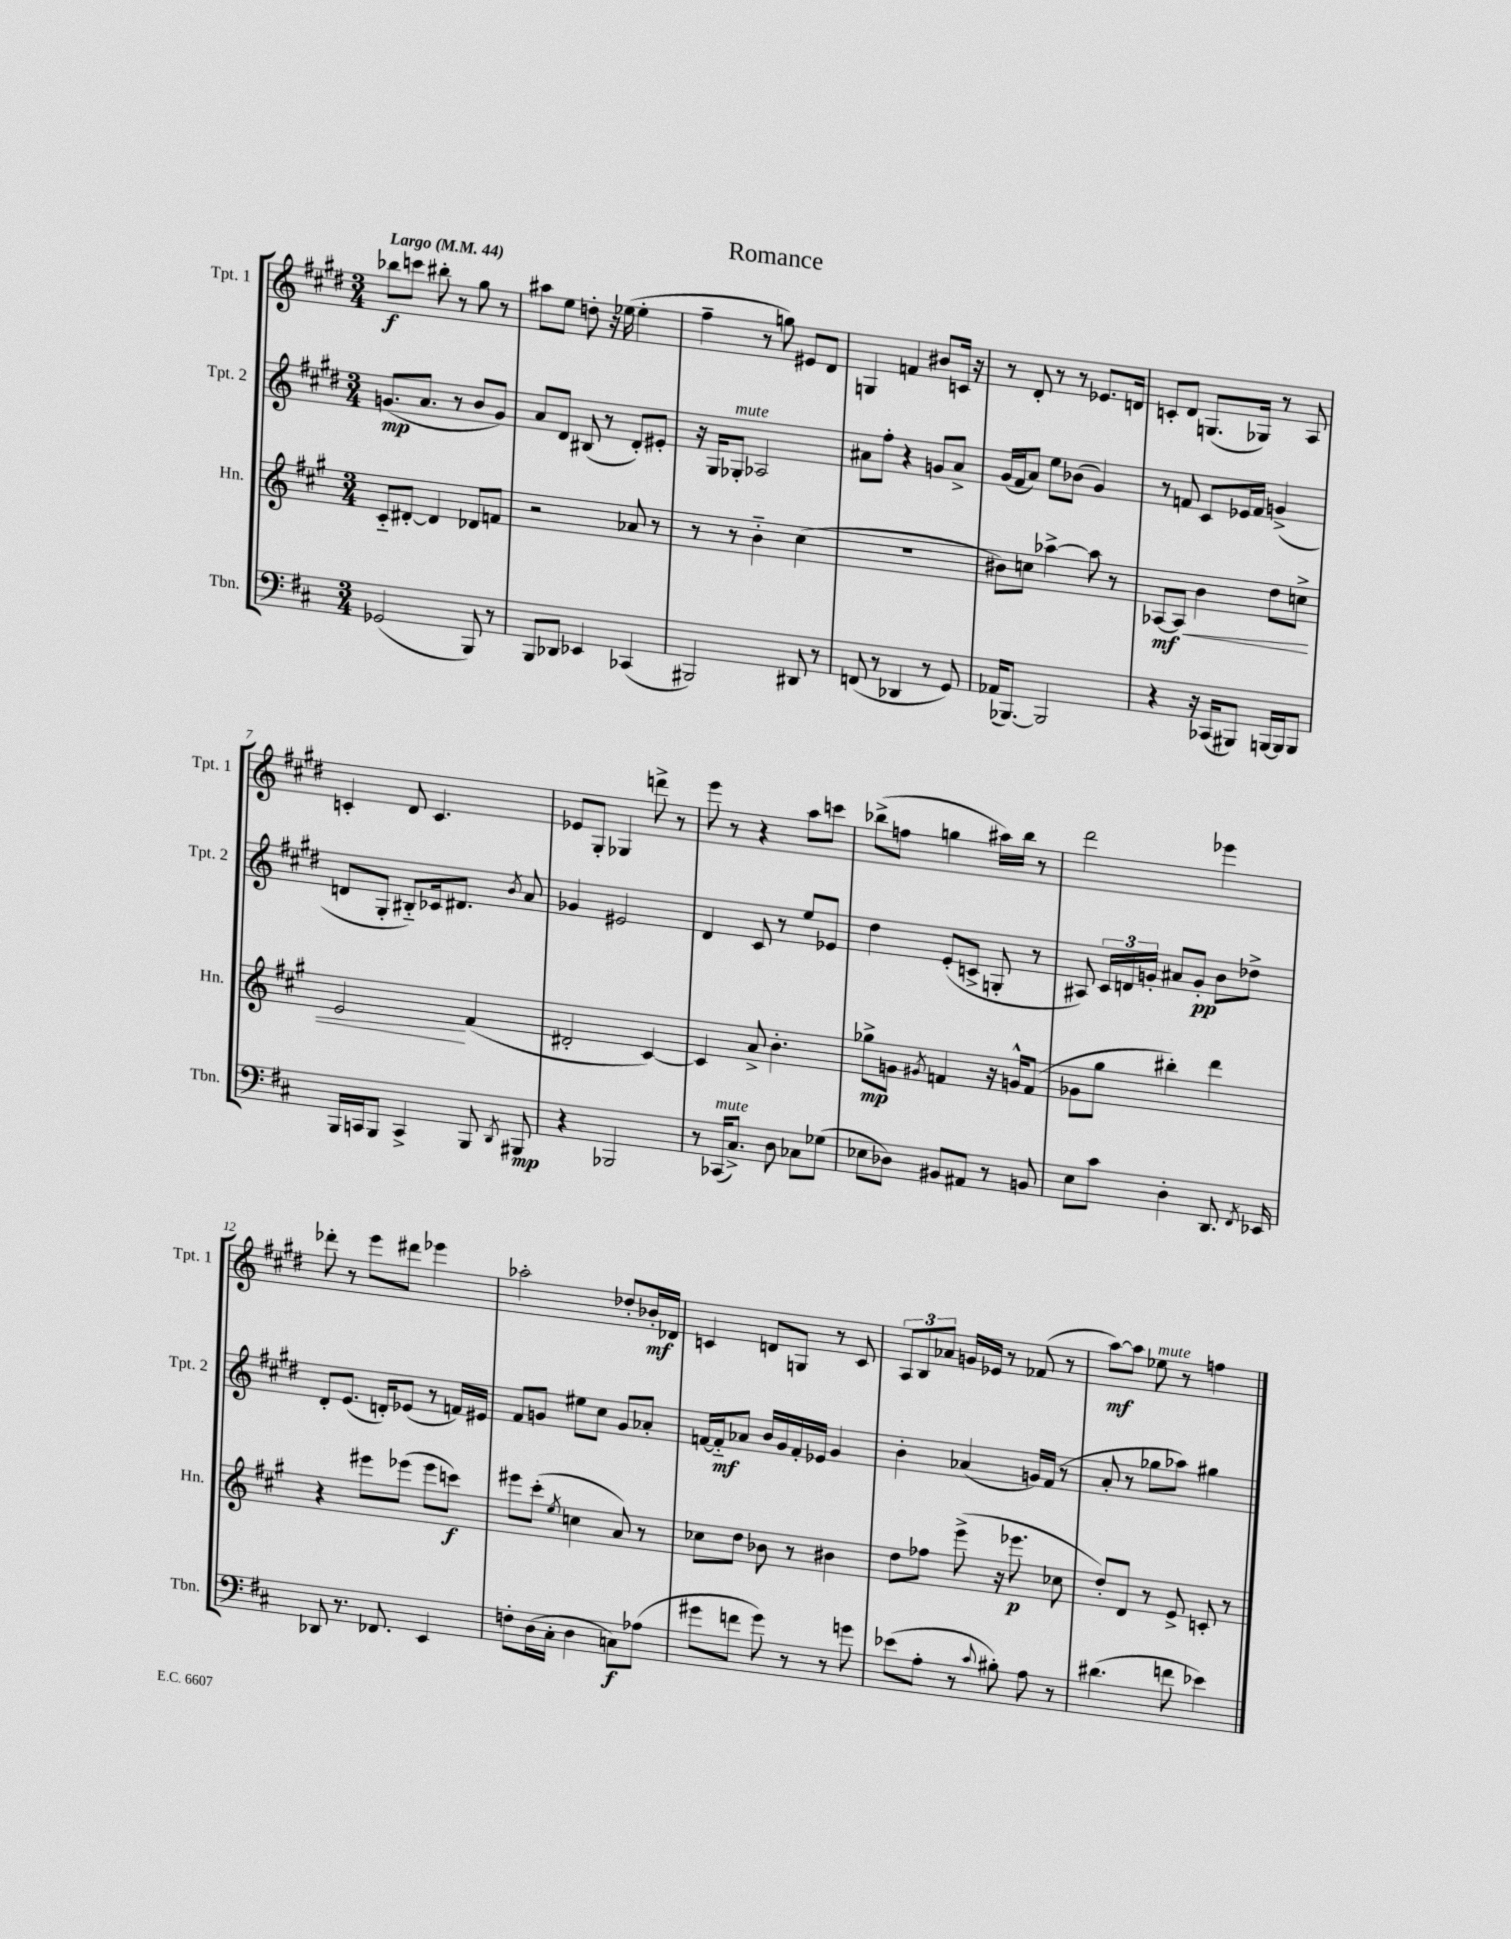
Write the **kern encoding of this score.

**kern	**kern	**kern	**kern
*staff4	*staff3	*staff2	*staff1
*clefF4	*clefG2	*clefG2	*clefG2
*k[f#c#]	*k[f#c#g#]	*k[f#c#g#d#]	*k[f#c#g#d#]
*M3/4	*M3/4	*M3/4	*M3/4
*MM44	*MM44	*MM44	*MM44
(2GG-	8c#'~	(8.g	8bb-
.	[8d#'	.	8ccc
.	.	8.a	.
.	4d#]	.	8bb#'
.	.	8r	8r
8BBB)	8d-	8b	8gg#
8r	8f	8g)	8r
=	=	=	=
8BBB	2r	8a	8aa#
8DD-	.	8d#	8ee
4EE-	.	(8B#	8dd'
.	.	8r	16r
.	.	.	(16ee-
(4CC-	8a-	8d#')	4ee-'
.	8r	8e#'	.
=	=	=	=
2BBB#)	8r	16r	4ff#~
.	.	16G#	.
.	8r	8G-'	.
.	4b'~	2A-	8r
.	.	.	8gg)
8DD#	(4cc#	.	8e#
8r	.	.	8d#
=	=	=	=
(8FF	2.r	8a#	4G
8r	.	8ff#'	.
4DD-	.	4r	4f
8r	.	8g	8b#
8GG)	.	8a#^	16c
.	.	.	16r
=	=	=	=
(16AA-	8b#)	(16g#	8r
[8.BBB-)	.	16f#	.
.	8cc	8a)	8d#'
2BBB-]	[4aa-^	8ee	8r
.	.	(8b-	8r
.	8aa-]	4g#)	8.e-
.	8r	.	.
.	.	.	16d
=	=	=	=
4r	[8A-	8r	8c'
.	8A-]	8f	8d#
16r	4b	8c#	(8.G
(16CC-	.	.	.
8BBB#)	.	16e-	.
.	.	16f	16G-)
[16BBB	8dd	(4g^	8r
16BBB]	.	.	.
8BBB	8cc^	.	8A
=	=	=	=
16BBB	2e	8d	4c'
16CC	.	.	.
8BBB	.	8G#'	.
4CC^	.	8B#'~)	8d#
.	.	16c-	4.c
.	.	8.d#	.
8BBB	(4f#	.	.
8qDD	.	8qb	.
8BBB#	.	8a	.
=	=	=	=
4r	2d#'	4g-	8e-
.	.	.	8G#'
2BBB-	.	2e#	4G-
.	[4c#)	.	8ddd^
.	.	.	8r
=	=	=	=
8r	4c#]	4d#	8eee
(16CC-	.	.	8r
8.C#^)	.	.	.
.	8a^	8c#	4r
8D	4.b'	8r	.
8C-	.	8ee	8aa
(8G-	.	8e-	8ccc
=	=	=	=
8E-	8gg-^	4dd#	(8bb-^
8D-)	8g	.	8ff
.	8qg#	.	.
8BB#	4f	(8e'	4gg
8AA#	.	8c^	.
8r	16r	8G'	16aa#)
.	16g^^	.	16bb-
8BB	(8f	8r	8r
=	=	=	=
8E	8g-	8A#)	2ddd#
8c#	8gg#	24c#	.
.	.	24d	.
.	.	24g'	.
4D'	4bb#')	8a#	.
.	.	8g'	.
8.DD	4ddd	8b	4eee-
.	.	8dd-^	.
8qFF#	.	.	.
16EE-	.	.	.
=	=	=	=
8DD-	4r	8d#'	8ddd-'
8.r	.	(8.e	8r
.	8eee#	.	8eee
8.FF-	.	16d')	.
.	(8eee-	(8e-	8ddd#
4EE	8eee-	8r	4eee-
.	8ccc)	16f)	.
.	.	16e#	.
=	=	=	=
8F'	8eee#	8f#	2aa-'
(16D	(8ccc#'	8g	.
16C#'	.	.	.
.	8qee	.	.
4D	4cc	8ee#	.
.	.	8cc#	.
8C)	8a)	8g	8dd-'
(8A-	8r	8a-'	16b-'
.	.	.	16d-
=	=	=	=
8g#	8cc-	[16f	4c
.	.	16f'~]	.
8f	8dd	8a-	.
8g#)	8b-	16b	8d
.	.	16g#	.
8r	8r	16f'	8G
.	.	16e-	.
8r	4b#	4g#	8r
8g	.	.	8c
=	=	=	=
(8e-	8dd	4b'	12A
.	.	.	12B
8A'	8ff-	.	.
.	.	.	12a-
8r	(8eee^	(4a-	16g
.	.	.	16e-
8qqc#	.	.	.
8B#')	16r	.	8r
.	8.eee-	.	.
8A	.	16g)	(8f-
.	.	(16f#	.
8r	8cc-	8r	8r
=	=	=	=
(4.d#	8dd')	8a'	[8aa)
.	8d	8r	8aa]
.	8r	8gg-	8ee-
8f	8e^	8aa-)	8r
4e-)	8c'	4gg#	4ff
.	8r	.	.
==	==	==	==
*-	*-	*-	*-
